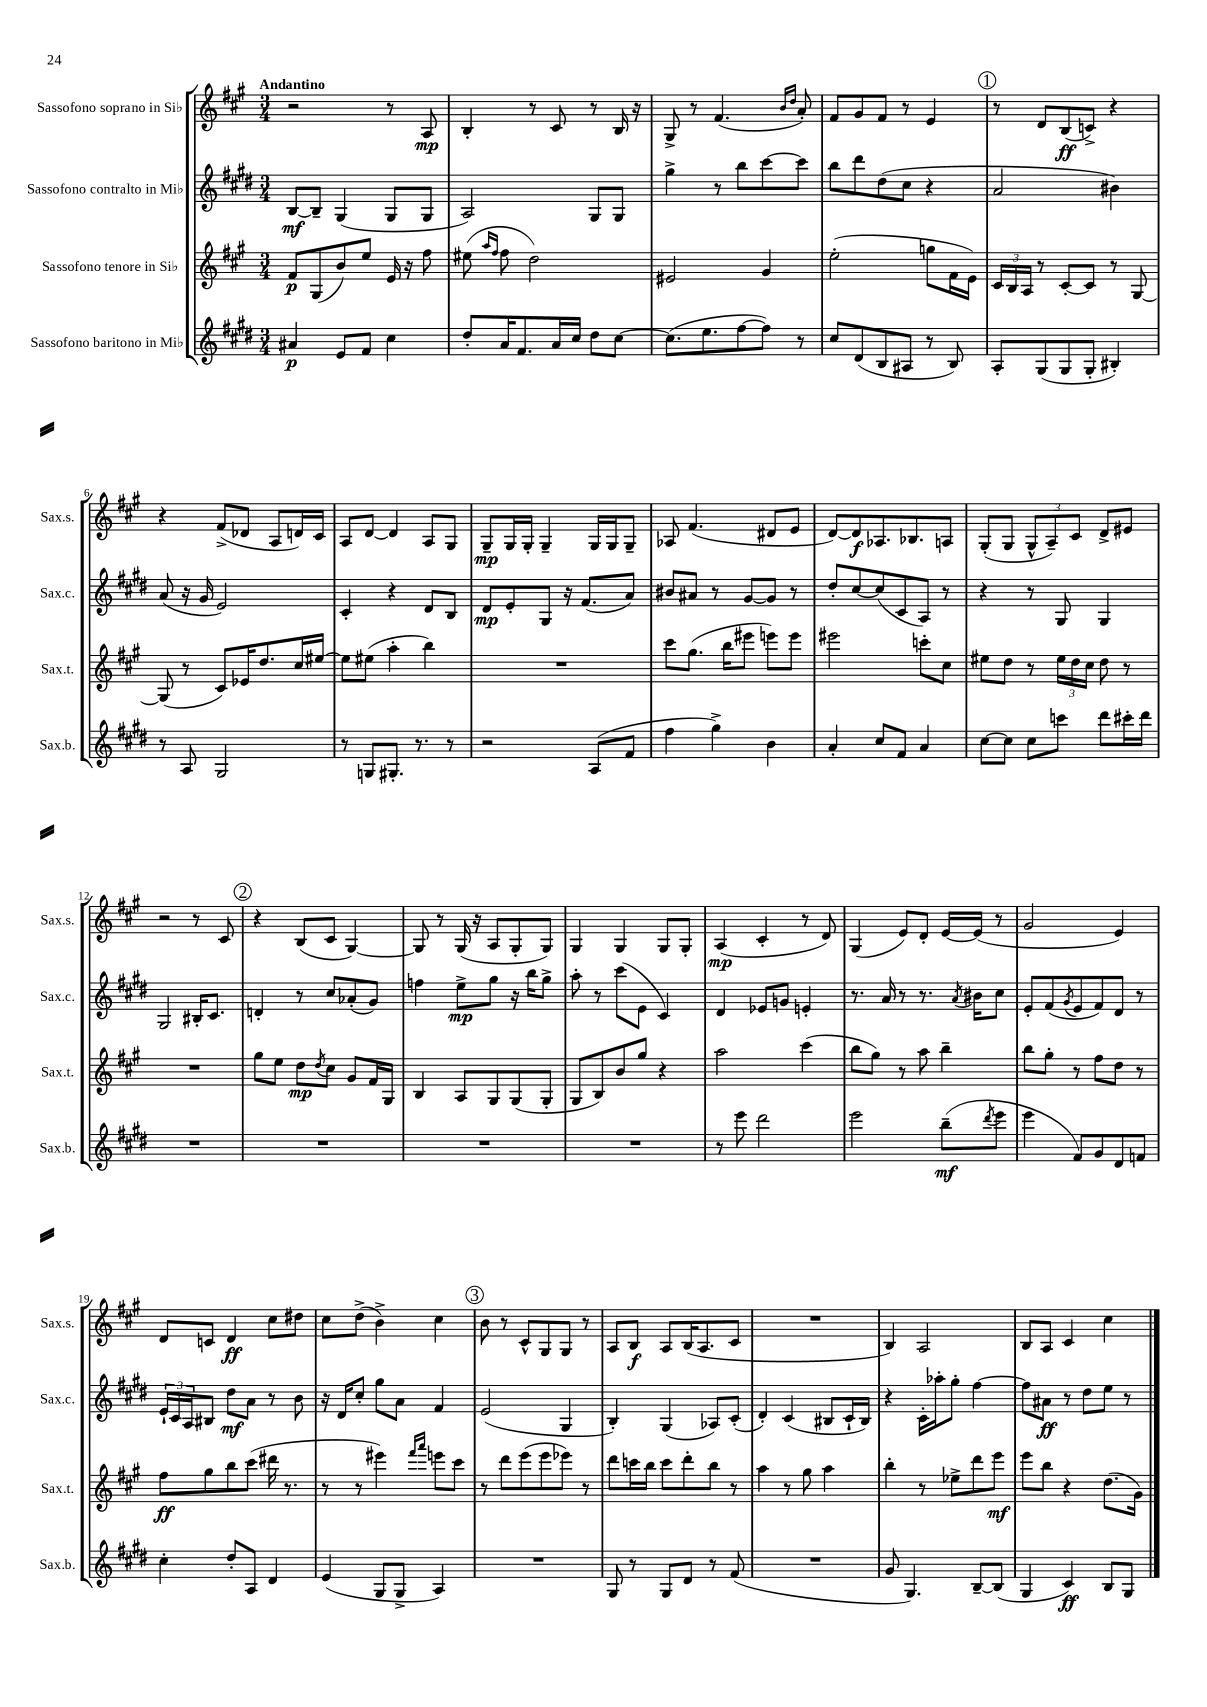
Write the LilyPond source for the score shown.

<<
\new StaffGroup <<
\new Staff = "s0" \with { instrumentName = "Sassofono soprano in Sib" shortInstrumentName = "Sax.s." } {
    \clef treble \key a \major \numericTimeSignature \time 3/4 \tempo "Andantino"
    r2 r8 a8\mp |
    b4-. r8 cis'8 r8 b16 r16 |
    gis8-> r8 fis'4.( \grace { b'16 d''16 } a'8-.) |
    fis'8 gis'8 fis'8 r8 e'4 |
    \mark \markup { \circle "1" } r8 d'8 b8\ff( c'8->) r4 |
    r4 fis'8->( des'8 a8 d'16) cis'16 |
    a8 d'8~ d'4 a8 gis8 |
    gis8--\mp gis16 gis16-. gis4-- gis16 gis16 gis8-- |
    aes8 fis'4.( dis'8 e'8 |
    d'8~) d'8\f aes8. bes8. a8 |
    gis8-.( gis8 \tuplet 3/2 { gis8-^ a8--) cis'8 } d'8-> eis'8 |
    r2 r8 cis'8 |
    \mark \markup { \circle "2" } r4 b8( cis'8 gis4~) |
    gis8 r8 gis16( r16 a8 gis8-. gis8) |
    gis4 gis4 gis8 gis8-. |
    a4\mp( cis'4-. r8 d'8) |
    gis4( e'8) d'8-. e'16~ e'16( r8 |
    gis'2 e'4) |
    d'8 c'8 d'4\ff cis''8 dis''8 |
    cis''8 d''8->( b'4->) cis''4 |
    \mark \markup { \circle "3" } b'8 r8 cis'8-^ gis8 gis8 r8 |
    a8 b8\f a8 b16( a8. cis'8 |
    R2. |
    b4) a2 |
    b8 a8 cis'4 cis''4 \bar "|." |
}
\new Staff = "s1" \with { instrumentName = "Sassofono contralto in Mib" shortInstrumentName = "Sax.c." } {
    \clef treble \key e \major \numericTimeSignature \time 3/4
    b8~\mf b8-- gis4( gis8 gis8 |
    a2) gis8 gis8 |
    gis''4-> r8 b''8 cis'''8~ cis'''8 |
    b''8 dis'''8 dis''8( cis''8 r4 |
    \mark \markup { \circle "1" } a'2 bis'4) |
    a'8( r16 gis'16 e'2) |
    cis'4-. r4 dis'8 b8 |
    dis'8\mp e'8-. gis8 r16 fis'8.( a'8) |
    bis'8 ais'8 r8 gis'8~ gis'8 r8 |
    dis''8-. cis''8~ cis''8( cis'8 a8) r8 |
    r4 r8 gis8 gis4 |
    gis2 bis16-. cis'8. |
    \mark \markup { \circle "2" } d'4-. r8 cis''8 aes'8-.( gis'8) |
    f''4 e''8->\mp gis''8 r16 b''16 gis''8-> |
    a''8-. r8 cis'''8( e'8 cis'4) |
    dis'4 ees'8 g'8 e'4-. |
    r8. a'16 r8 r8. \acciaccatura { a'8 } bis'16 cis''8 |
    e'8-. fis'8( \acciaccatura { gis'8 } e'8 fis'8) dis'8 r8 |
    \tuplet 3/2 { e'16-! cis'16 a16 } bis8 dis''8\mf a'8 r8 b'8 |
    r16 dis'16 cis''8-. gis''8 a'8 fis'4 |
    \mark \markup { \circle "3" } e'2( gis4 |
    b4-.) gis4( aes8) cis'8-.( |
    dis'4-.) cis'4( bis8 cis'16-! bis16) |
    r4 cis'16-. aes''16-. gis''8-. fis''4~ |
    fis''8 ais'8\ff r8 dis''8 e''8 r8 \bar "|." |
}
\new Staff = "s2" \with { instrumentName = "Sassofono tenore in Sib" shortInstrumentName = "Sax.t." } {
    \clef treble \key a \major \numericTimeSignature \time 3/4
    fis'8\p gis8( b'8) e''8 e'16 r16 fis''8 |
    eis''8( \grace { a''16 fis''16 } fis''8 d''2) |
    eis'2 gis'4 |
    e''2-.( g''8 fis'16 e'16) |
    \mark \markup { \circle "1" } \tuplet 3/2 { cis'16 b16 a16 } r8 cis'8~-. cis'8 r8 gis8~ |
    gis8( r8 cis'8) ees'16 d''8. cis''16 eis''16~ |
    eis''8 eis''8( a''4-. b''4) |
    R2. |
    cis'''8 gis''8.( b''16 eis'''8 e'''8) e'''8 |
    eis'''2 c'''8-. cis''8 |
    eis''8 d''8 r8 \tuplet 3/2 { eis''16 d''16 cis''16 } d''8 r8 |
    R2. |
    \mark \markup { \circle "2" } gis''8 e''8 d''8\mp \acciaccatura { d''8 } cis''8 gis'8 fis'16 gis16 |
    b4 a8 gis8 gis8( gis8-. |
    gis8 b8) b'8 gis''8 r4 |
    a''2 cis'''4( |
    b''8 gis''8) r8 a''8 b''4-- |
    b''8 gis''8-. r8 fis''8 d''8 r8 |
    fis''8\ff gis''8 b''8 cis'''8( dis'''16 r8. |
    r8 r8 eis'''4) \grace { fis'''16 a'''16 } e'''8 cis'''8 |
    \mark \markup { \circle "3" } r8 d'''8 e'''8( e'''8 ees'''8) r8 |
    d'''8 c'''16 b''16 c'''8 d'''8-. b''8 r8 |
    a''4 r8 gis''8 a''4 |
    b''4-. r8 ees''8-> d'''8 e'''8\mf |
    e'''8 b''8 r4 d''8.( gis'16) \bar "|." |
}
\new Staff = "s3" \with { instrumentName = "Sassofono baritono in Mib" shortInstrumentName = "Sax.b." } {
    \clef treble \key e \major \numericTimeSignature \time 3/4
    ais'4\p e'8 fis'8 cis''4 |
    dis''8-. a'16 fis'8. a'16 cis''16 dis''8 cis''8~ |
    cis''8.( e''8. fis''8~ fis''8) r8 |
    cis''8 dis'8( b8 ais8 r8 b8) |
    \mark \markup { \circle "1" } a8-. gis8( gis8 gis8-. bis4-.) |
    r8 a8 gis2 |
    r8 g8 gis8.-. r8. r8 |
    r2 a8( fis'8 |
    fis''4 gis''4->) b'4 |
    a'4-. cis''8 fis'8 a'4 |
    cis''8~ cis''8 cis''8 c'''8 dis'''8 cis'''16-. dis'''16 |
    R2. |
    \mark \markup { \circle "2" } R2. |
    R2. |
    R2. |
    r8 e'''8 dis'''2 |
    e'''2 b''8--\mf( \acciaccatura { dis'''8 } e'''8 |
    e'''4 fis'8) gis'8 dis'8 f'8 |
    cis''4-. dis''8-. a8 dis'4 |
    e'4( gis8 gis8-> a4) |
    \mark \markup { \circle "3" } R2. |
    gis8 r8 gis8 dis'8 r8 fis'8( |
    R2. |
    gis'8 gis4.) b8~-- b8( |
    gis4 cis'4\ff) b8 gis8 \bar "|." |
}
>>
>>
